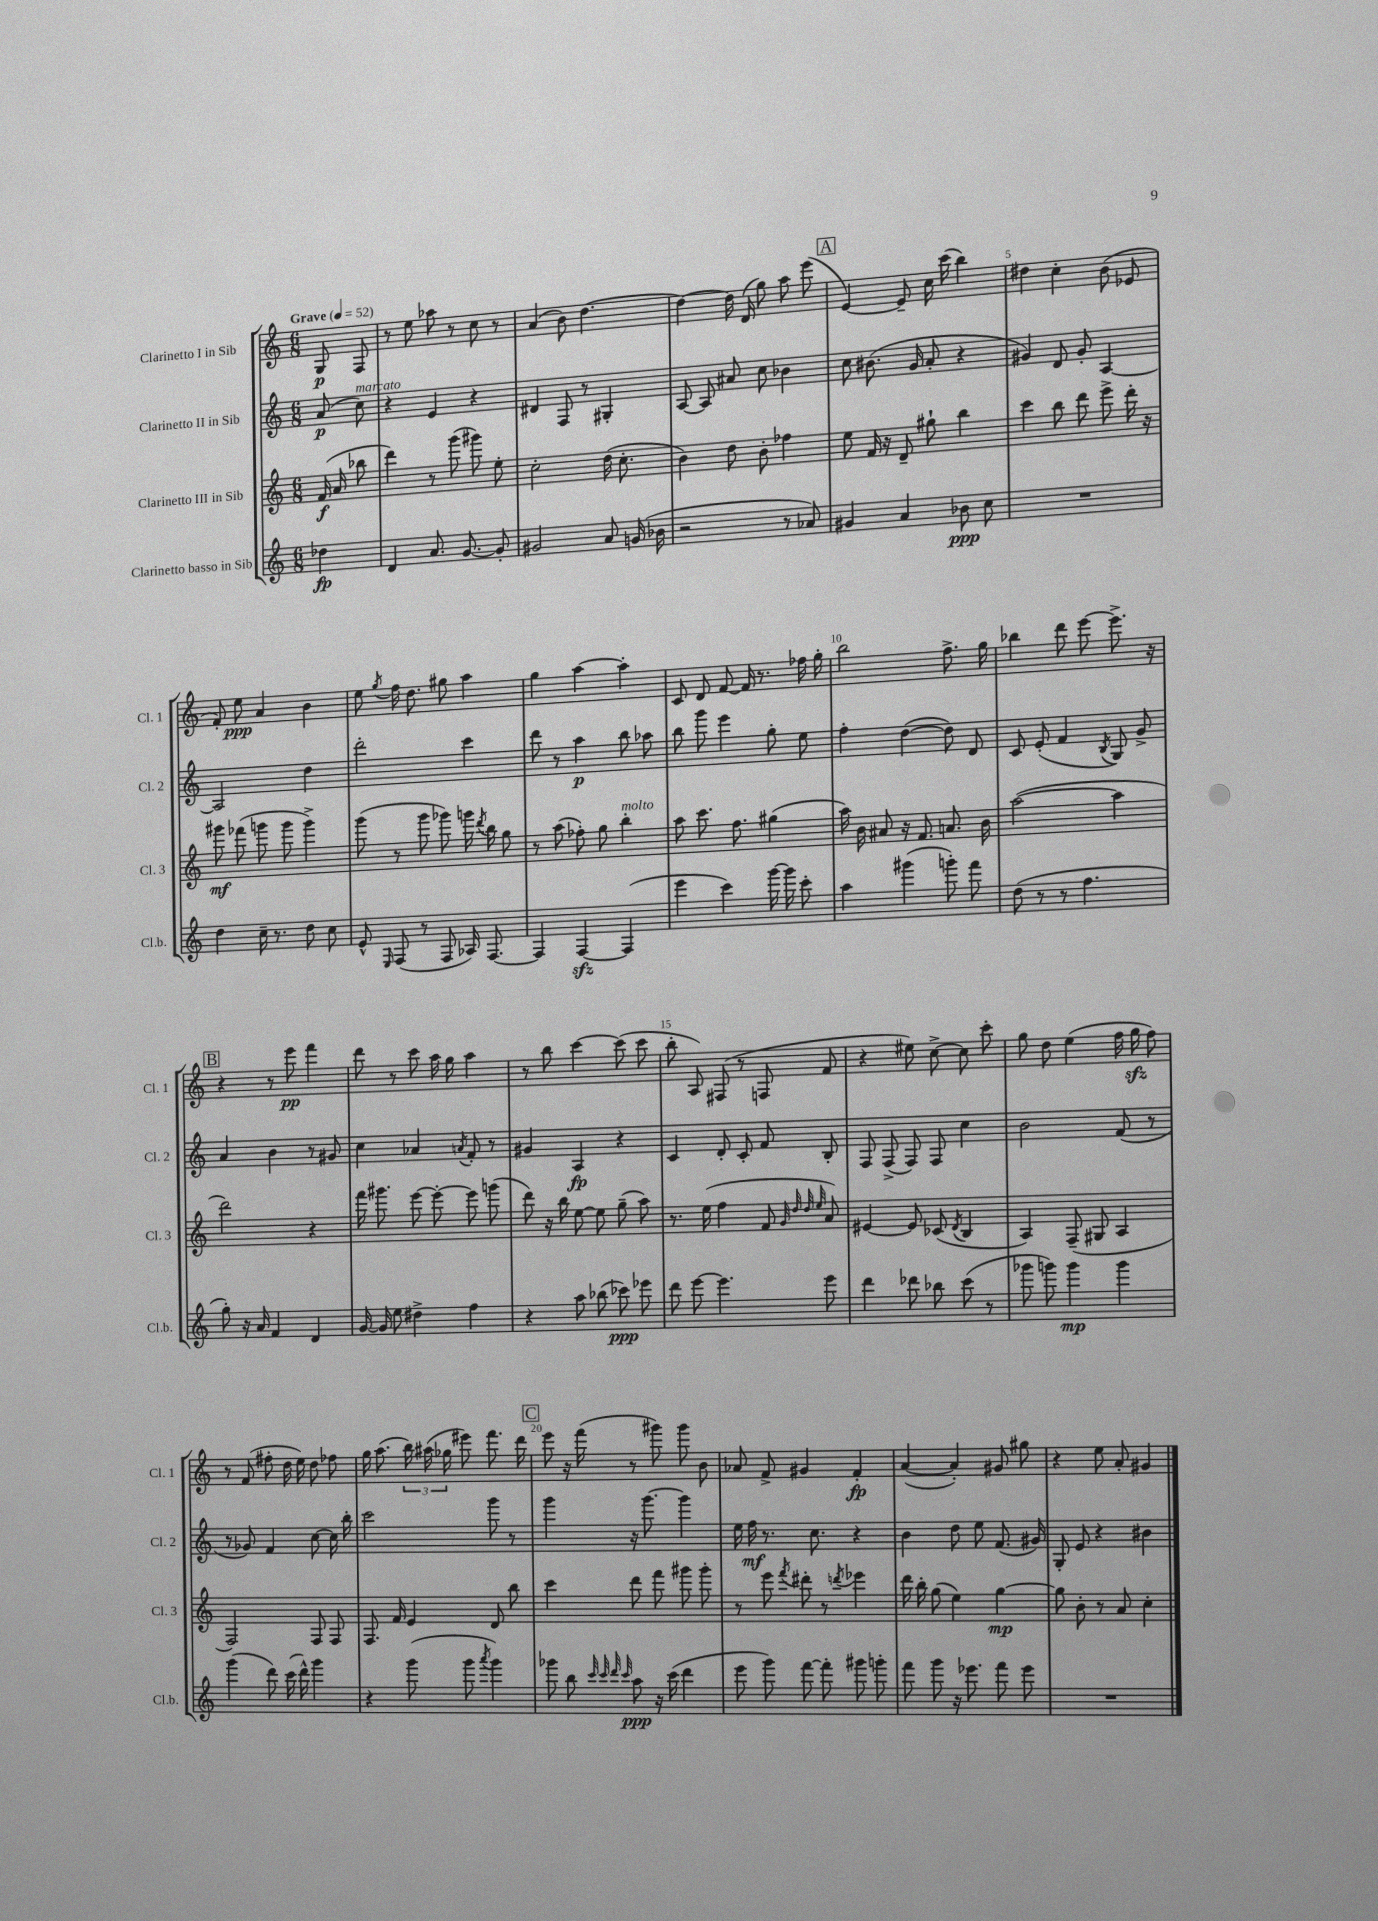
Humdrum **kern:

**kern	**kern	**kern	**kern
*staff4	*staff3	*staff2	*staff1
*clefG2	*clefG2	*clefG2	*clefG2
*k[]	*k[]	*k[]	*k[]
*M6/8	*M6/8	*M6/8	*M6/8
*MM52	*MM52	*MM52	*MM52
4dd-	(16f	(8a	8G
.	16a	.	.
.	8bb-	8cc)	8F
=	=	=	=
4d	4ddd)	4r	8r
.	.	.	8ee
8.a	8r	4e	8aa-
.	(8ggg	.	8r
[8.g	.	.	.
.	8ggg#)	4r	8cc
8g']	8ee'	.	8r
=	=	=	=
2g#	2cc'	4d#	(4a
.	.	8F	8b)
.	.	8r	[4.dd
8a	(16dd	4G#'	.
.	8.cc'	.	.
(16g	.	.	.
16b-	.	.	.
=	=	=	=
2r	4b)	[8A	4dd_
.	.	8A]	.
.	8dd	8a#	16dd]
.	.	.	(16d
.	8b'	8cc	8gg)
8r	4ff-	4b-	8aa
8a-)	.	.	(8eee
=	=	=	=
4g#	8ee	8cc	[4e)
.	16f	(8.b#	.
.	16r	.	.
4a	8d~	.	8e~]
.	.	16g	.
.	8gg#`	8a'	16cc
.	.	.	(16ccc
8b-	4bb	4r	4bb)
8cc	.	.	.
=	=	=	=
2.r	4ccc	4g#)	4dd#
.	8bb	8d	4cc'
.	8ddd	8g#'	.
.	8eee^	[4A	(8b
.	16ddd'	.	8e-
.	16r	.	.
=	=	=	=
4dd	8ggg#	2A]	8f')
.	(8fff-	.	8ee
16cc~	8ggg	.	4a
8.r	.	.	.
.	8ggg	.	.
8dd	4ggg^)	4dd	4b
8cc	.	.	.
=	=	=	=
8e^^	(8ggg	2ddd'	8ee
16qqE	.	.	8qgg
(8F	8r	.	16ff
.	.	.	8.dd
8r	8ggg	.	.
8F	8ggg-)	.	8gg#
16A-)	16ggg	4ccc	4aa
.	8qddd	.	.
[8.F	16bb	.	.
.	8gg	.	.
=	=	=	=
4F]	8r	8ddd	4gg
.	(8aa	8r	.
[4F	8ff-')	4aa	[4aa
.	8gg	.	.
(4F]	4bb'	8bb	4aa']
.	.	8aa-	.
=	=	=	=
4eee	8aa	8bb	8c
.	8.ccc	8ggg	8d
4ccc)	.	4eee	[8f
.	8.ff	.	.
.	.	.	16f]
.	.	.	8.r
[16ggg	(4gg#	8gg'	.
16ggg]	.	.	.
8ccc'	.	8ee	16ff-
.	.	.	16gg'
=	=	=	=
4aa	16aa)	4ff'	2bb
.	16b	.	.
.	8a#	.	.
(4ggg#	16r	([4dd	.
.	8.f	.	.
8ggg')	8.a	8dd])	8.ff^
8fff	.	8d	.
.	16b	.	16gg
=	=	=	=
(8dd	([2aa	8c	4bb-
8r	.	(8e'	.
8r	.	4f	8ddd
4.ff	.	.	[8eee
.	.	8qB	.
.	4aa]	8G)	8.eee^]
.	.	8g^	.
.	.	.	16r
=	=	=	=
8gg')	2ddd)	4a	4r
16r	.	.	.
16a	.	.	.
4f	.	4b	8r
.	.	.	8eee
4d	4r	8r	4fff
.	.	8g#	.
=	=	=	=
[16g	16fff	4cc	8ddd
16g]	8.ggg#	.	.
8ee	.	.	8r
4dd#^	[8eee	4a-	8ccc
.	8eee'_	.	16aa
.	.	.	16gg
.	.	8qa	.
4ff	8eee]	8f'	4aa
.	(8ggg	8r	.
=	=	=	=
4r	8ddd)	4g#	8r
.	16r	.	8bb
.	16bb	.	.
8aa	[8ee	4A	[4ccc
(8bb-	8ee]	.	.
8ccc-)	(8gg~	4r	(8ccc]
8eee-	8aa)	.	8ccc
=	=	=	=
8ddd	8.r	4c	8bb'
[8eee	.	.	8A)
.	(16ee	.	.
4.eee]	4ff	8d'	(8F#
.	.	8c'	8r
.	8f	8f	8F
.	32qqg	.	.
.	32qqdd	.	.
.	32qqdd	.	.
.	32qqee	.	.
8eee	8a)	8B'	8f
=	=	=	=
4ddd	[4e#	8F	4r
.	.	(8F^	.
8ddd-	8e#]	8F)	8ee#)
8bb-	(8c-	8F	[8cc^
.	8qd	.	.
(8ccc	4B	4cc	8cc]
8r	.	.	8ccc'
=	=	=	=
8ggg-	4A)	2b	8gg
8ggg)	.	.	8dd
4ggg	(8F~	.	(4ee
.	8G#	.	.
4ggg	4A	(8f	16ff
.	.	.	16gg
.	.	8r	8ff)
=	=	=	=
(4ggg	2F)	8r	8r
.	.	8g-)	(8f
8ddd)	.	4f	8ff#'
(16ccc	.	.	16dd
16ddd^^)	.	.	16ee)
4ggg	8F	[8cc	8dd
.	8F	16cc]	8ff-
.	.	16bb'	.
=	=	=	=
4r	8.F	2ccc	16gg
.	.	.	(8.aa
.	16f	.	.
(8ggg	4e	.	24bb)
.	.	.	(24aa#
.	.	.	24gg-
8ggg	.	.	8eee#)
8qaaa	.	.	.
4ggg)	8d	8ggg	8.fff
.	8bb	8r	.
.	.	.	16ddd
=	=	=	=
8ggg-	4ccc	4ggg	8eee
8bb	.	.	16r
.	.	.	(16fff
32qqccc	.	.	.
32qqccc	.	.	.
32qqddd	.	.	.
32qqccc	.	.	.
8aa	8ddd	16r	8r
.	.	[8.ggg	.
16r	8fff	.	8ggg#)
(16ccc	.	.	.
4ddd	8ggg#	4ggg]	8ggg#
.	8ggg#'	.	8b
=	=	=	=
8eee	8r	16ee	8a-
.	.	16ff	.
8ggg)	8eee	8.r	8f^
.	8qfff	.	.
[8fff	8ddd#'	.	4g#
.	.	8.cc	.
8fff']	8r	.	.
.	8qddd	.	.
8ggg#	4eee-	4r	4f'
8ggg'	.	.	.
=	=	=	=
8fff	16ddd	4b	([4a
.	16bb'	.	.
8ggg	(8gg	.	.
16r	4ee)	8dd	4a'])
8.eee-	.	.	.
.	.	8ee	.
8fff	[4gg	(8.f	8g#
8eee-	.	.	8gg#
.	.	16g#)	.
=	=	=	=
2.r	8gg]	8G'	4r
.	8b'	8e	.
.	8r	4r	8ee
.	8a	.	8a'
.	4cc'	4b#	4g#
==	==	==	==
*-	*-	*-	*-
